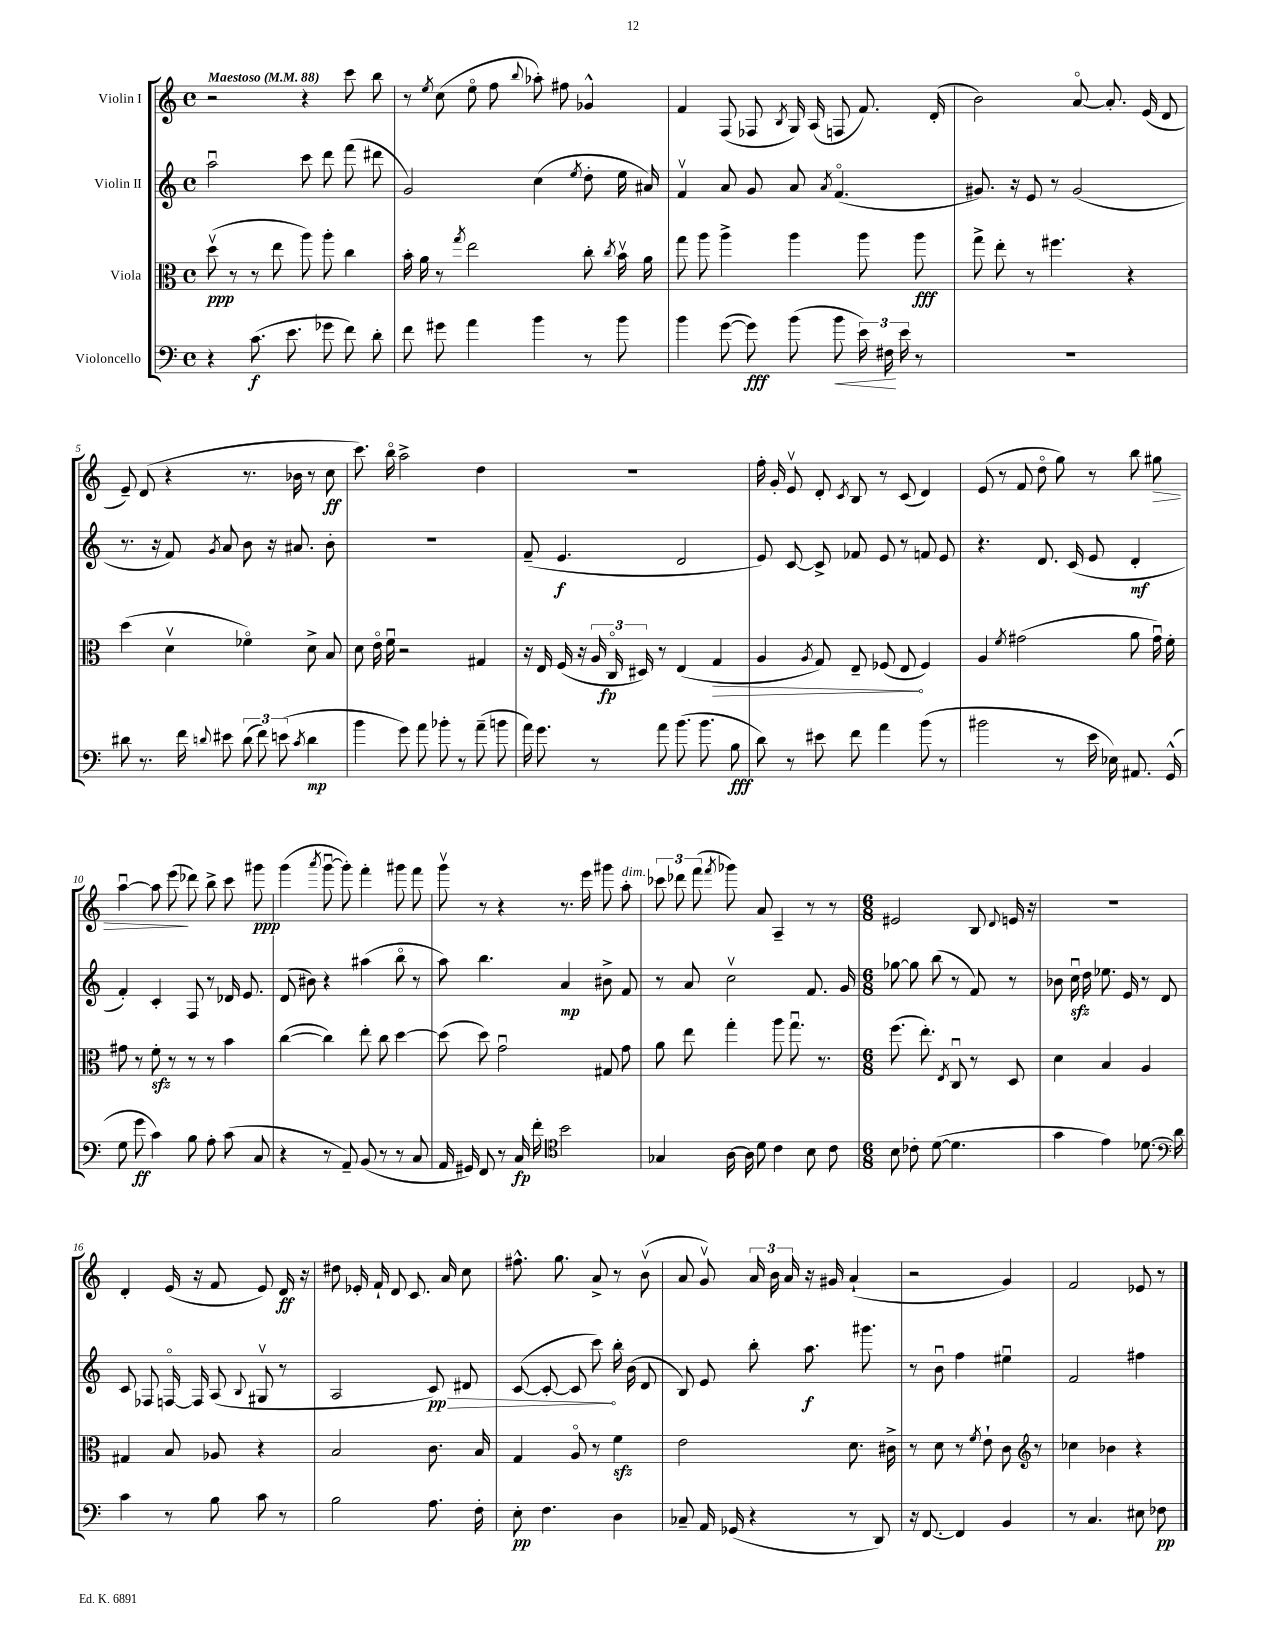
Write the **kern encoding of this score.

**kern	**dynam	**kern	**dynam	**kern	**dynam	**kern	**dynam
*part4	*part4	*part3	*part3	*part2	*part2	*part1	*part1
*staff4	*staff4	*staff3	*staff3	*staff2	*staff2	*staff1	*staff1
*I"Violoncello	*	*I"Viola	*	*I"Violin II	*	*I"Violin I	*
*clefF4	*	*clefC3	*	*clefG2	*	*clefG2	*
*k[]	*	*k[]	*	*k[]	*	*k[]	*
*M4/4	*	*M4/4	*	*M4/4	*	*M4/4	*
*met(c)	*	*met(c)	*	*met(c)	*	*met(c)	*
*MM88	*	*MM88	*	*MM88	*	*MM88	*
=1	=1	=1	=1	=1	=1	=1	=1
!	!	!	!	!	!	!LO:TX:a:B:t=Maestoso	!
4r	.	(8ddv\	ppp	2aau\	.	2r	.
.	.	8r	.	.	.	.	.
(8.c\	f	8r	.	.	.	.	.
.	.	8ee\	.	.	.	.	.
8.e\	.	.	.	.	.	.	.
.	.	8aa\)	.	8ccc\	.	4r	.
8g-X\	.	8aa'\	.	8ddd\	.	.	.
8f\)	.	4cc\	.	(8fff\	.	8ccc\	.
8d'\	.	.	.	8ddd#X\	.	8bb\	.
=2	=2	=2	=2	=2	=2	=2	=2
8f\	.	16b'\	.	2g/)	.	8r	.
.	.	16a\	.	.	.	.	.
.	.	.	.	.	.	8qee/	.
8g#X\	.	8r	.	.	.	(8cc\	.
.	.	8qgg/	.	.	.	.	.
4a\	.	2ee\	.	.	.	8ee\	.
.	.	.	.	.	.	8ff\	.
.	.	.	.	.	.	8qqbb/	.
4b\	.	.	.	(4cc\	.	8aa-X'\)	.
.	.	.	.	.	.	8ff#X\	.
.	.	.	.	8qee/	.	.	.
8r	.	8cc'\	.	8dd'\	.	4g-X^^/	.
.	.	8qcc/	.	.	.	.	.
8b\	.	16bv\	.	16ee\	.	.	.
.	.	16a\	.	16a#X/)	.	.	.
=3	=3	=3	=3	=3	=3	=3	=3
4b\	.	8gg\	.	4fv/	.	4f/	.
.	.	8aa\	.	.	.	.	.
([8g\	.	4aa^\	.	8a/	.	(8F/	.
8g\])	fff	.	.	8g/	.	8F-X/	.
.	.	.	.	.	.	8qB/	.
(8b\	.	4aa\	.	8a/	.	16G/)	.
.	.	.	.	.	.	(16A/	.
.	.	.	.	8qa/	.	.	.
!	!LO:HP:b	!	!	!	!	!	!
8b\	<	.	.	(4.f/	.	8Fn/	.
24e\)	.	8aa\	.	.	.	8.f/)	.
24F#X\	.	.	.	.	.	.	.
24e\	[	.	.	.	.	.	.
8r	.	8aa\	fff	.	.	.	.
.	.	.	.	.	.	(16d'/	.
=4	=4	=4	=4	=4	=4	=4	=4
1r	.	8gg^\	.	8.g#X/)	.	2b\)	.
.	.	8ee'\	.	.	.	.	.
.	.	.	.	16r	.	.	.
.	.	8r	.	8e/	.	.	.
.	.	4.ff#X\	.	8r	.	.	.
.	.	.	.	(2g#/	.	[8a/	.
.	.	.	.	.	.	8.a'/]	.
.	.	4r	.	.	.	.	.
.	.	.	.	.	.	(16e/	.
.	.	.	.	.	.	8d/	.
!!LO:LB:g=z
=5	=5	=5	=5	=5	=5	=5	=5
8d#X\	.	(4dd\	.	8.r	.	8e~/)	.
8.r	.	.	.	.	.	(8d/	.
.	.	.	.	16r	.	.	.
.	.	4dv\	.	8f/)	.	4r	.
16f\	.	.	.	.	.	.	.
8qqdn/	.	.	.	8qg/	.	.	.
8e#X\	.	.	.	8a/	.	.	.
(12d\	.	4f-X\)	.	8b\	.	8.r	.
12f\)	.	.	.	.	.	.	.
.	.	.	.	16r	.	.	.
(12en\	.	.	.	.	.	.	.
.	.	.	.	8.a#X/	.	16b-X\	.
8qc/	.	.	.	.	.	.	.
4d\	mp	8d^\	.	.	.	8r	.
.	.	8B/	.	8b'\	.	8cc\	ff
=6	=6	=6	=6	=6	=6	=6	=6
4b\	.	8d\	.	1r	.	8.ccc\)	.
.	.	16e\	.	.	.	.	.
.	.	16fu\	.	.	.	16bb\	.
8g\)	.	2r	.	.	.	2aa^\	.
8a\	.	.	.	.	.	.	.
8b-X'\	.	.	.	.	.	.	.
8r	.	.	.	.	.	.	.
(8a~\	.	4G#X/	.	.	.	4dd\	.
8bn\	.	.	.	.	.	.	.
=7	=7	=7	=7	=7	=7	=7	=7
16a\)	.	16r	.	(8f~/	.	1r	.
8.g\	.	16E/	.	.	.	.	.
.	.	(16F/	.	4.e/	f	.	.
.	.	16r	.	.	.	.	.
8r	.	24A/	.	.	.	.	.
.	.	24C/	fp	.	.	.	.
.	.	24D#X/)	.	.	.	.	.
8a\	.	8r	.	.	.	.	.
(8.b\	.	(4E/	.	2d/	.	.	.
8.b\	.	.	.	.	.	.	.
!	!	!	!LO:HP:b	!	!	!	!
.	.	4G/	>	.	.	.	.
8B\	fff	.	.	.	.	.	.
=8	=8	=8	=8	=8	=8	=8	=8
8d\)	.	4A/	.	8e/)	.	16ff'\	.
.	.	.	.	.	.	16g'/	.
8r	.	.	.	[8c/	.	8ev/	.
.	.	8qA/	.	.	.	.	.
8e#X\	.	8G/)	.	8c^/]	.	8d'/	.
.	.	.	.	.	.	8qc/	.
8f\	.	8E~/	.	8f-X/	.	8B/	.
4a\	.	(8F-X/	.	8e/	.	8r	.
.	.	8E/	.	8r	.	(8c/	.
(8b\	.	4F-/)	]	8fn/	.	4d/)	.
8r	.	.	.	8e/	.	.	.
=9	=9	=9	=9	=9	=9	=9	=9
2b#X\	.	4A/	.	4.r	.	(8e/	.
.	.	.	.	.	.	8r	.
.	.	8qf/	.	.	.	.	.
.	.	(2g#X\	.	.	.	8f/	.
.	.	.	.	8.d/	.	8dd\	.
8r	.	.	.	.	.	8gg\)	.
.	.	.	.	(16c/	.	.	.
16e\	.	.	.	8e/	.	8r	.
16E-X\)	.	.	.	.	.	.	.
8.AA#X/	.	8a\	.	4d'/	mf	8bb\	.
!	!	!	!	!	!	!	!LO:HP:b
.	.	16g#u\)	.	.	.	8gg#X\	>
(16GG^^/	.	16f'\	.	.	.	.	.
!!LO:LB:g=z
=10	=10	=10	=10	=10	=10	=10	=10
8G\	.	8g#X\	.	4f'/)	.	[4aau\	.
8g\	ff	8r	.	.	.	.	.
4c\)	.	8fzz'\	.	4c'/	.	8aa\]	.
.	.	8r	.	.	.	(8eee\	.
8B\	.	8r	.	8F/	.	8ddd-X\)	]
8A'\	.	8r	.	8r	.	8bb^\	.
(8c\	.	4b\	.	16d-X/	.	8ccc\	.
.	.	.	.	8.e/	.	.	.
8C/	.	.	.	.	.	8ggg#X\	ppp
=11	=11	=11	=11	=11	=11	=11	=11
4r	.	([4cc\	.	(8d/	.	(4ggg\	.
.	.	.	.	8b#X\)	.	.	.
.	.	.	.	.	.	8qaaa/	.
8r	.	4cc\])	.	4r	.	[8gggu\	.
8AA~/)	.	.	.	.	.	8ggg'\])	.
(8BB/	.	8ee'\	.	(4aa#X\	.	4fff'\	.
8r	.	8cc\	.	.	.	.	.
8r	.	[4dd\	.	8bb\	.	8ggg#X\	.
8C/	.	.	.	8r	.	8fff\	.
=12	=12	=12	=12	=12	=12	=12	=12
16AA/	.	(8dd\]	.	8aa\)	.	8gggv\	.
16GG#X/)	.	.	.	.	.	.	.
8FF/	.	8dd\)	.	4.bb\	.	8r	.
8r	.	2gu\	.	.	.	4r	.
16C/	fp	.	.	.	.	.	.
16f'\	.	.	.	.	.	.	.
*clefC4	*	*	*	*	*	*	*
2b\	.	.	.	4a/	mp	8.r	.
.	.	.	.	.	.	16eee\	.
.	.	8G#X/	.	8b#X^\	.	8ggg#X\	.
!	!	!	!	!	!	!LO:TX:a:i:t=dim.	!
.	.	8g\	.	8f/	.	8aa'\	.
=13	=13	=13	=13	=13	=13	=13	=13
4G-X/	.	8a\	.	8r	.	12ccc-X\	.
.	.	.	.	.	.	12ddd-X\	.
.	.	8ee\	.	8a/	.	.	.
.	.	.	.	.	.	(12fff\	.
.	.	.	.	.	.	8qfff/	.
[16A\	.	4gg'\	.	2ccv\	.	8ggg-X\)	.
16A\]	.	.	.	.	.	.	.
8d\	.	.	.	.	.	8a/	.
4c\	.	8aa\	.	.	.	4A~/	.
.	.	8.ggu\	.	.	.	.	.
8B\	.	.	.	8.f/	.	8r	.
.	.	8.r	.	.	.	.	.
8c\	.	.	.	.	.	8r	.
.	.	.	.	16g/	.	.	.
=14	=14	=14	=14	=14	=14	=14	=14
*M6/8	*	*M6/8	*	*M6/8	*	*M6/8	*
8B\	.	(8.ff\	.	[8gg-X\	.	2e#X/	.
8c-X'\	.	.	.	8gg-\]	.	.	.
.	.	8.ee'\)	.	.	.	.	.
([8d\	.	.	.	(8bb\	.	.	.
.	.	8qE/	.	.	.	.	.
4.d\]	.	8Cu/	.	8r	.	.	.
.	.	8r	.	8f/)	.	8B/	.
.	.	.	.	.	.	8qqd/	.
.	.	8D/	.	8r	.	16en/	.
.	.	.	.	.	.	16r	.
=15	=15	=15	=15	=15	=15	=15	=15
4g\	.	4d\	.	8b-X\	.	2.r	.
.	.	.	.	16cczzu\	.	.	.
.	.	.	.	16dd\	.	.	.
4e\)	.	4B/	.	8.ee-X\	.	.	.
.	.	.	.	16e/	.	.	.
[8.d-X\	.	4A/	.	8r	.	.	.
.	.	.	.	8d/	.	.	.
16d-\]	.	.	.	.	.	.	.
!!LO:LB:g=z
=16	=16	=16	=16	=16	=16	=16	=16
*clefF4	*	*	*	*	*	*	*
4c\	.	4G#X/	.	8c/	.	4d'/	.
.	.	.	.	8F-X/	.	.	.
8r	.	8B/	.	[16Fn/	.	(16e/	.
.	.	.	.	16F/]	.	16r	.
8B\	.	8A-X/	.	(8A/	.	8f/	.
.	.	.	.	8qqB/	.	.	.
8c\	.	4r	.	8G#Xv/	.	8e/)	.
8r	.	.	.	8r	.	16d/	ff
.	.	.	.	.	.	16r	.
=17	=17	=17	=17	=17	=17	=17	=17
2B\	.	2B/	.	2A/	.	8dd#X\	.
.	.	.	.	.	.	16e-X'/	.
.	.	.	.	.	.	16f`/	.
.	.	.	.	.	.	8d/	.
.	.	.	.	.	.	8.c/	.
!	!	!	!	!	!LO:HP:b	!	!
8.A\	.	8.c\	.	8c/)	> pp	.	.
.	.	.	.	.	.	16a/	.
.	.	.	.	8d#X/	.	8cc\	.
16F'\	.	16B/	.	.	.	.	.
=18	=18	=18	=18	=18	=18	=18	=18
8E'\	pp	4G/	.	([8c/	.	8.ff#X^^\	.
4.F\	.	.	.	8c'/_	.	.	.
.	.	.	.	.	.	8.gg\	.
.	.	8A/	.	8c/]	.	.	.
.	.	8r	.	8ccc\)	.	8a^/	.
4D\	.	4fzz\	.	16bb'\	]	8r	.
.	.	.	.	(16b\	.	.	.
.	.	.	.	8d/	.	(8bv\	.
=19	=19	=19	=19	=19	=19	=19	=19
8C-X~/	.	2e\	.	8B/)	.	8a/	.
16AA/	.	.	.	8e/	.	8gv/)	.
(16GG-X/	.	.	.	.	.	.	.
4r	.	.	.	8bb'\	.	24a/	.
.	.	.	.	.	.	24b\	.
.	.	.	.	.	.	24a/	.
.	.	.	.	8.aa\	f	16r	.
.	.	.	.	.	.	16g#X/	.
8r	.	8.d\	.	.	.	(4a`/	.
.	.	.	.	8.ggg#X\	.	.	.
8DD/)	.	.	.	.	.	.	.
.	.	16c#X^\	.	.	.	.	.
=20	=20	=20	=20	=20	=20	=20	=20
16r	.	8r	.	8r	.	2r	.
[8.FF/	.	.	.	.	.	.	.
.	.	8d\	.	8bu\	.	.	.
4FF/]	.	8r	.	4ff\	.	.	.
.	.	8qf/	.	.	.	.	.
.	.	8e`\	.	.	.	.	.
4BB/	.	8c\	.	4ee#Xu\	.	4g/)	.
.	.	8r	.	.	.	.	.
=21	=21	=21	=21	=21	=21	=21	=21
*	*	*clefG2	*	*	*	*	*
8r	.	4cc-X\	.	2f/	.	2f/	.
4.C/	.	.	.	.	.	.	.
.	.	4b-X\	.	.	.	.	.
8E#X\	.	4r	.	4ff#X\	.	8e-X/	.
8F-X\	pp	.	.	.	.	8r	.
==	==	==	==	==	==	==	==
*-	*-	*-	*-	*-	*-	*-	*-
